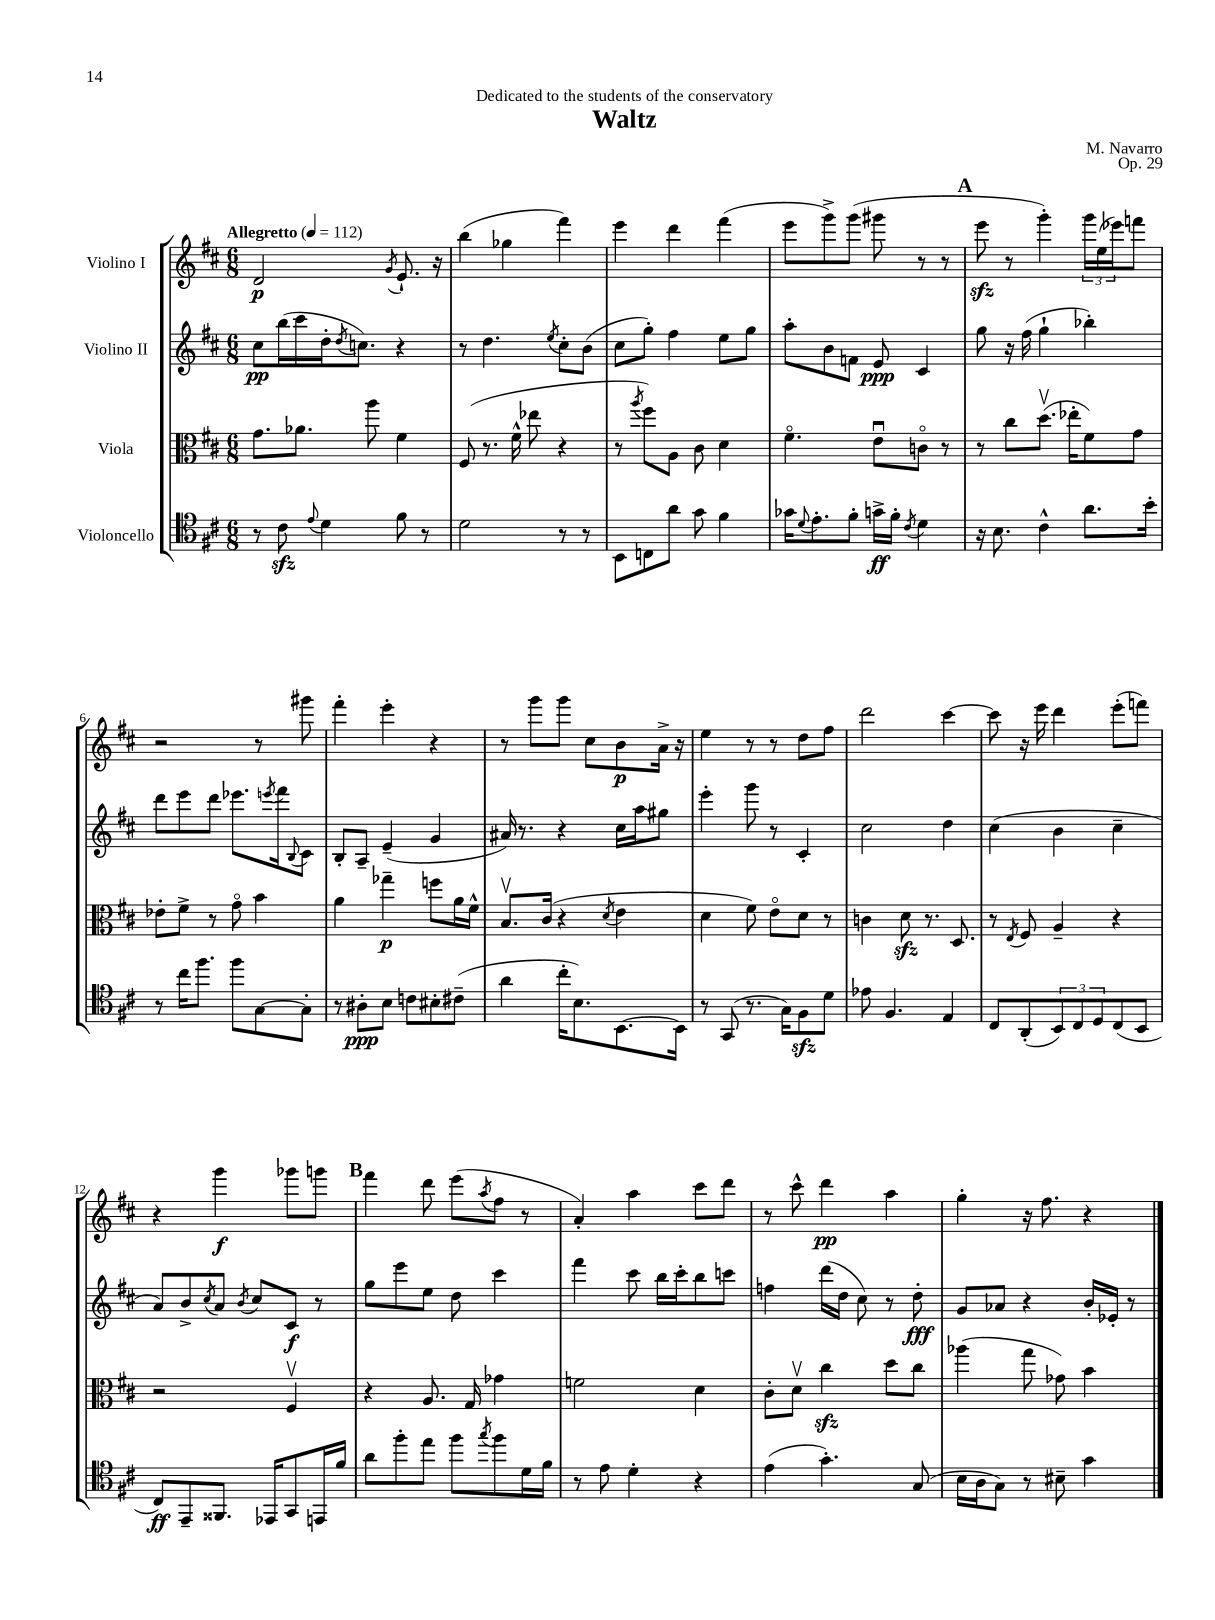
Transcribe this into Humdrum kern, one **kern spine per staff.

**kern	**kern	**kern	**kern
*staff4	*staff3	*staff2	*staff1
*clefC4	*clefC3	*clefG2	*clefG2
*k[f#c#]	*k[f#c#]	*k[f#c#]	*k[f#c#]
*M6/8	*M6/8	*M6/8	*M6/8
*MM112	*MM112	*MM112	*MM112
8r	8.g	8cc#	2d
8c#	.	(16bb	.
.	8.a-	16ccc#	.
8qqe	.	.	.
4d	.	16dd'	.
.	.	8qdd	.
.	.	8.cc)	.
.	8aa	.	.
.	.	.	8qg
8f#	4f#	4r	8.e`
8r	.	.	.
.	.	.	16r
=	=	=	=
2d	(8F#	8r	(4bb
.	8.r	4.dd	.
.	.	.	4gg-
.	16f#^^	.	.
.	8ee-	.	.
.	.	8qee	.
8r	4r	8cc#'	4fff#)
8r	.	(8b	.
=	=	=	=
8BB	8r	8cc#	4eee
.	8qaa	.	.
8C	8ff#)	8gg')	.
8a	8A	4ff#	4ddd
8g	8c#	.	.
4f#	4d	8ee	(4fff#
.	.	8gg	.
=	=	=	=
16g-	4.f#o	8aa'	8eee
8qqd	.	.	.
8.e'	.	.	.
.	.	8b	8ggg^)
8f#'	.	8f	(8ggg
16g^	8eu	8e	8ggg#
16f#'	.	.	.
8qc#	.	.	.
4d	8co	4c#	8r
.	8r	.	8r
=	=	=	=
16r	8r	8gg	8eee
8.B	.	.	.
.	8cc#	16r	8r
.	.	(16ff#	.
4c#^^	(8.ddv	4gg`	4ggg')
.	16ee-'	.	.
8.a	8f#)	4bb-')	24ggg
.	.	.	(24ee
.	.	.	24eee-)
.	8g	.	8fff
16b'	.	.	.
=	=	=	=
8r	8e-'	8ddd	2r
16cc#	8f#^	8eee	.
8.ff#	.	.	.
.	8r	8ddd	.
8ff#	8go	8.eee-	.
[8G	4b	.	8r
.	.	8qeee	.
.	.	16fff#	.
.	.	8qqB	.
8G']	.	8c#	8ggg#
=	=	=	=
8r	4a	8B'	4fff#'
8A#'	.	8A~	.
8B	4gg-~	(4e~	4eee'
8c	.	.	.
8B#'	8ff	4g	4r
(8c#~	16a	.	.
.	16f#^^	.	.
=	=	=	=
4a	8.Bv	16a#)	8r
.	.	8.r	.
.	.	.	8ggg
.	(16c#	.	.
16cc#'	4r	4r	8ggg
8.B)	.	.	.
.	.	.	8cc#
.	8qd	.	.
[8.BB	4e	16cc#	8b
.	.	16aa	.
.	.	8gg#	16a^
16BB]	.	.	16r
=	=	=	=
8r	4d	4eee'	4ee
(8GG	.	.	.
8.r	8f#)	8ggg	8r
.	8eo	8r	8r
16G)	.	.	.
8F#	8d	4c#'	8dd
8d	8r	.	8ff#
=	=	=	=
8e-	4c	2cc#	2ddd
4.F#	.	.	.
.	8d	.	.
.	8.r	.	.
4E	.	4dd	[4ccc#
.	8.D	.	.
=	=	=	=
8C#	8r	(4cc#	8ccc#]
.	8qE	.	.
(8AA'	8F#	.	16r
.	.	.	16eee
12BB)	4A~	4b	4ddd
12C#	.	.	.
12D	.	.	.
(8C#	4r	4cc#~	(8eee'
8BB	.	.	8fff)
=	=	=	=
8C#)	2r	8a)	4r
8EE~	.	8b^	.
.	.	8qcc#	.
8.FF##	.	8a	4ggg
.	.	8qb	.
.	.	8cc#	.
16EE-	.	.	.
8GG	4F#v	8c#	8ggg-
16EE	.	8r	8ggg
16f#	.	.	.
=	=	=	=
8a	4r	8gg	4fff#
8ff#'	.	8eee	.
8ee	8.A	8ee	8ddd
8ff#	.	8dd	(8eee
.	16G	.	.
8qgg	.	.	8qaa
8ff#	4g-	4ccc#	8ff#
16d	.	.	8r
16f#	.	.	.
=	=	=	=
8r	2f	4fff#	4a')
8e	.	.	.
4d'	.	8ccc#	4aa
.	.	16bb	.
.	.	16ccc#'	.
4r	4d	8bb	8ccc#
.	.	8ccc	8ddd
=	=	=	=
(4e	8c#'	4ff	8r
.	8dv	.	8ccc#^^
4.g')	4cc#	(16ddd	4ddd
.	.	16dd	.
.	.	8cc#)	.
.	8dd	8r	4aa
(8G	8cc#	8dd'	.
=	=	=	=
16B	(4aa-	8g	4gg'
16A	.	.	.
8G)	.	8a-	.
8r	8gg	4r	16r
.	.	.	8.ff#
8B#~	8g-)	.	.
4g	4b	16b'	4r
.	.	16e-'	.
.	.	8r	.
==	==	==	==
*-	*-	*-	*-
